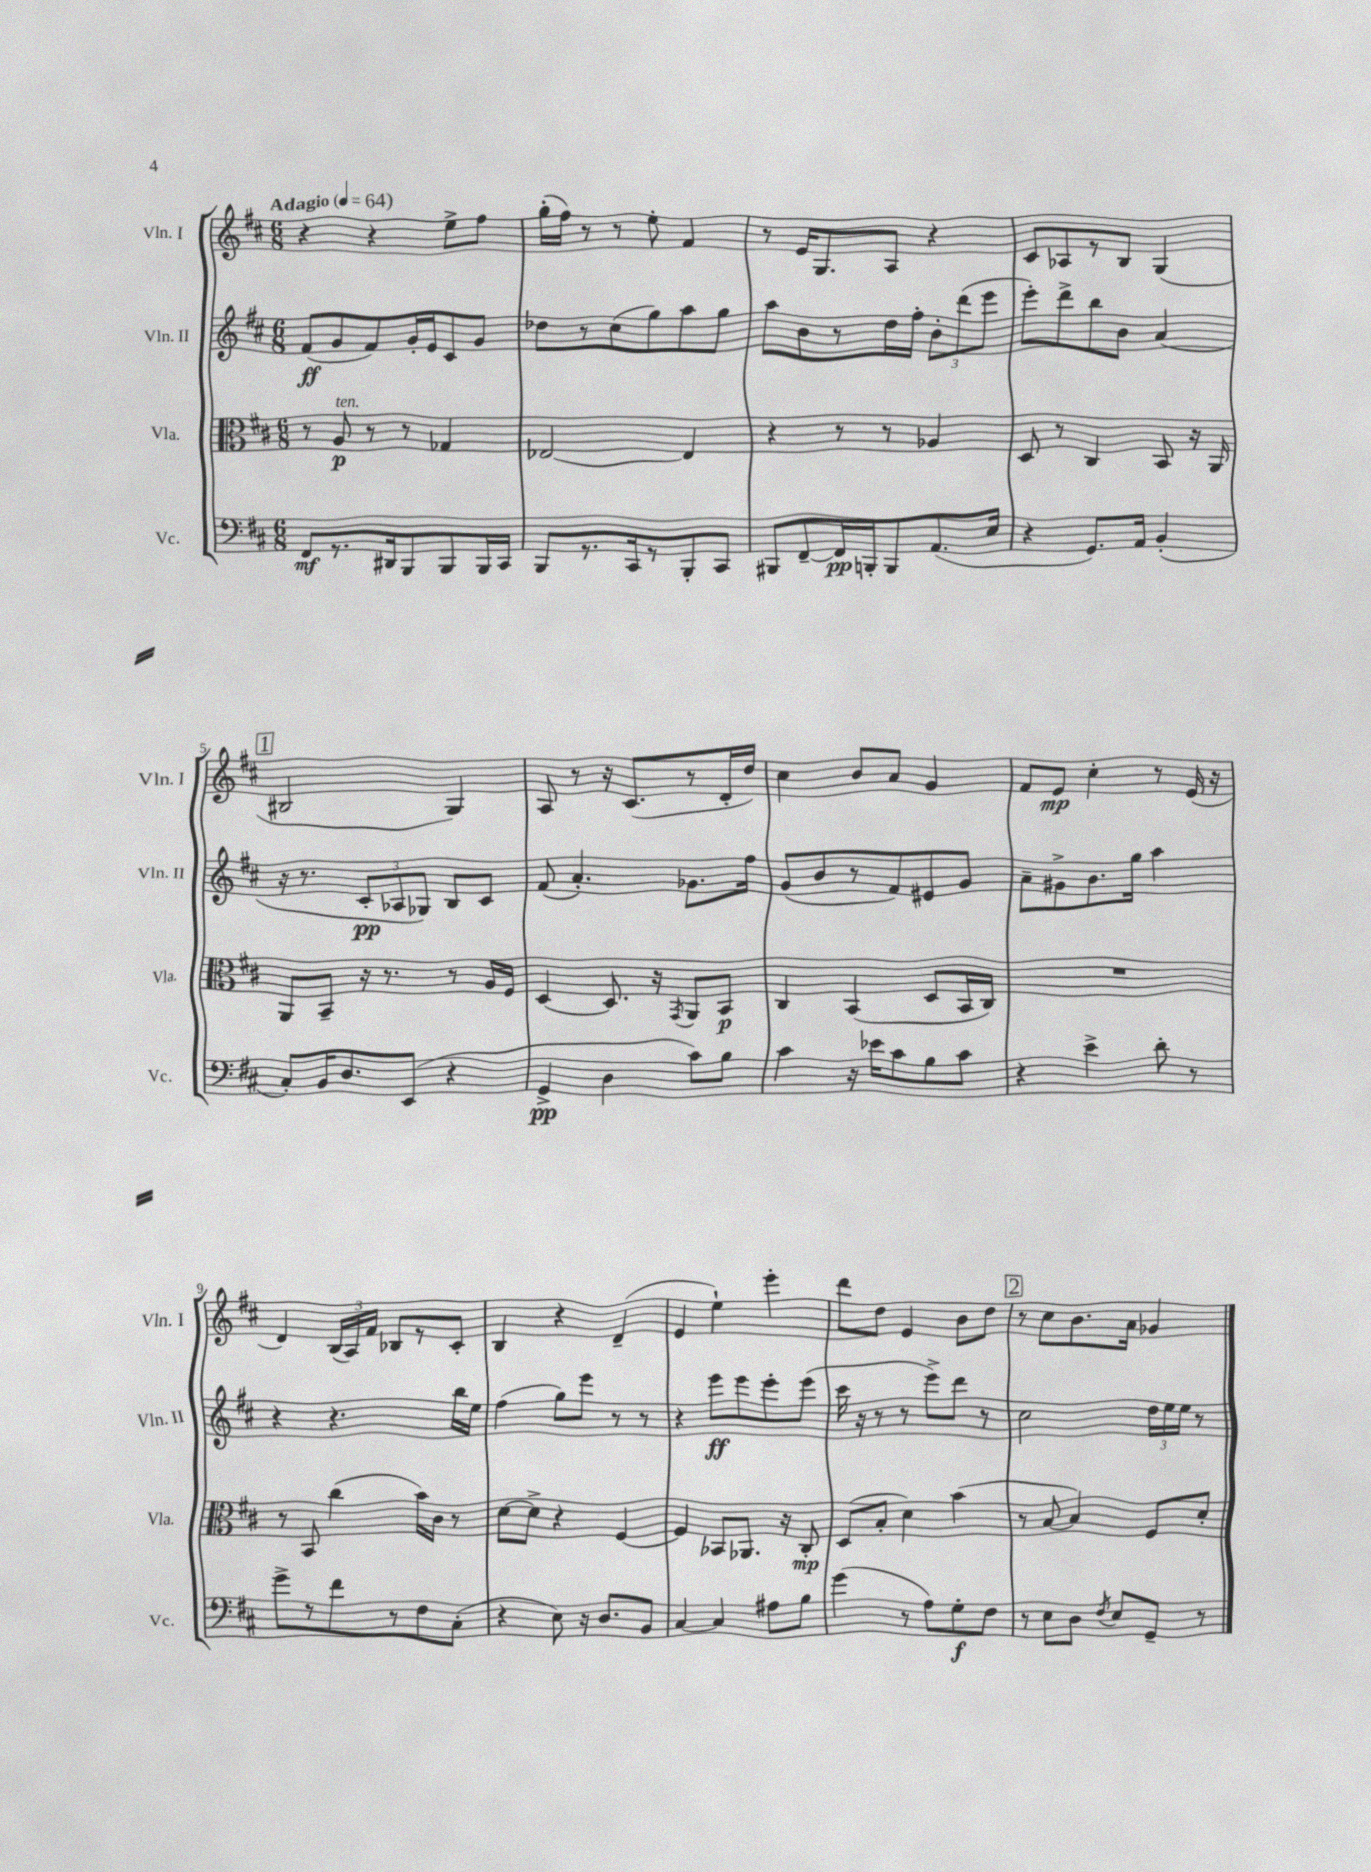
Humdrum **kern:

**kern	**dynam	**kern	**dynam	**kern	**dynam	**kern	**dynam
*part4	*part4	*part3	*part3	*part2	*part2	*part1	*part1
*staff4	*staff4	*staff3	*staff3	*staff2	*staff2	*staff1	*staff1
*I"Vc.	*	*I"Vla.	*	*I"Vln. II	*	*I"Vln. I	*
*I'Vc.	*	*I'Vla.	*	*I'Vln. II	*	*I'Vln. I	*
*clefF4	*	*clefC3	*	*clefG2	*	*clefG2	*
*k[f#c#]	*	*k[f#c#]	*	*k[f#c#]	*	*k[f#c#]	*
*M6/8	*	*M6/8	*	*M6/8	*	*M6/8	*
*MM64	*	*MM64	*	*MM64	*	*MM64	*
=1	=1	=1	=1	=1	=1	=1	=1
!	!	!	!	!	!	!LO:TX:a:B:t=Adagio	!
8FF#/L	mf	8r	.	(8f#/L	ff	4r	.
!	!	!LO:TX:a:i:t=ten.	!	!	!	!	!
8.r	.	8A/	p	8g/	.	.	.
.	.	8r	.	8f#/)	.	4r	.
16DD#X/k	.	.	.	.	.	.	.
8BBB/	.	8r	.	16g'/L	.	.	.
.	.	.	.	16e/J	.	.	.
8BBB/	.	4G-X/	.	8c#/	.	8ee^\L	.
16BBB/L	.	.	.	8g/J	.	8ff#\J	.
16CC#/JJ	.	.	.	.	.	.	.
=2	=2	=2	=2	=2	=2	=2	=2
8BBB/L	.	[2E-X/	.	8dd-X\L	.	(16gg'\LL	.
.	.	.	.	.	.	16ff#\JJ)	.
8.r	.	.	.	8r	.	8r	.
.	.	.	.	(8cc#\	.	8r	.
16CC#/k	.	.	.	.	.	.	.
8r	.	.	.	8gg\)	.	8ee'\	.
8BBB'/	.	4E-/]	.	8aa\	.	4f#/	.
8CC#/J	.	.	.	8gg\J	.	.	.
=3	=3	=3	=3	=3	=3	=3	=3
8BBB#X/L	.	4r	.	8aa\L	.	8r	.
[8FF#~/	.	.	.	8b\	.	16e/KL	.
.	.	.	.	.	.	8.G/	.
16FF#/L]	pp	8r	.	8r	.	.	.
16BBBn'/J	.	.	.	.	.	.	.
8BBB/	.	8r	.	16dd\L	.	8A/J	.
.	.	.	.	16ff#'\JJ	.	.	.
(8.AA/	.	4A-X/	.	12b'\L	.	4r	.
.	.	.	.	(12ddd\	.	.	.
.	.	.	.	12eee\J	.	.	.
16E/Jk	.	.	.	.	.	.	.
=4	=4	=4	=4	=4	=4	=4	=4
4r	.	8D/	.	8eee'\L)	.	8c#/L	.
.	.	8r	.	8ddd^\	.	8A-X/	.
8.GG/L)	.	4C#/	.	8bb\	.	8r	.
.	.	.	.	8b\J	.	8B/J	.
16AA/Jk	.	.	.	.	.	.	.
(4BB'/	.	8BB/	.	(4a/	.	(4G/	.
.	.	16r	.	.	.	.	.
.	.	16AA/	.	.	.	.	.
!!LO:LB:g=z
!!LO:REH:place=s1:t=1
=5	=5	=5	=5	=5	=5	=5	=5
8C#'/L)	.	8AA/L	.	16r	.	2B#X/	.
.	.	.	.	8.r	.	.	.
16BB/K	.	8BB~/J	.	.	.	.	.
8.D/	.	.	.	.	.	.	.
.	.	16r	.	12c#'/L	pp	.	.
.	.	8.r	.	.	.	.	.
.	.	.	.	12A-X/	.	.	.
(8EE/J	.	.	.	.	.	.	.
.	.	.	.	12G-X/J)	.	.	.
4r	.	8r	.	8B/L	.	4G/)	.
.	.	16A/LL	.	8c#/J	.	.	.
.	.	16F#/JJ	.	.	.	.	.
=6	=6	=6	=6	=6	=6	=6	=6
4GG^/	pp	[4D/	.	(8f#/	.	8A/	.
.	.	.	.	4.a'/)	.	8r	.
4D\	.	8.D/]	.	.	.	16r	.
.	.	.	.	.	.	(8.c#/L	.
.	.	16r	.	.	.	.	.
.	.	8qGG/	.	.	.	.	.
8c#\L)	.	8AA/L	.	8.g-X\L	.	8r	.
8B\J	.	8BB/J	p	.	.	16d'/L	.
.	.	.	.	16ff#\Jk	.	16dd/JJ)	.
=7	=7	=7	=7	=7	=7	=7	=7
4c#\	.	4C#/	.	(8g/L	.	4cc#\	.
.	.	.	.	8b/	.	.	.
16r	.	(4BB/	.	8r	.	8b/L	.
16e-X\KL	.	.	.	.	.	.	.
8c#\	.	.	.	8f#/)	.	8a/J	.
8B\	.	8D/L	.	8e#X/	.	4g/	.
8c#\J	.	16BB/L	.	8g/J	.	.	.
.	.	16C#/JJ)	.	.	.	.	.
=8	=8	=8	=8	=8	=8	=8	=8
4r	.	2.r	.	8a~\L	.	8f#/L	.
.	.	.	.	8g#X^\	.	8e/J	mp
4e^\	.	.	.	8.b\	.	4cc#'\	.
.	.	.	.	16gg\Jk	.	.	.
8d'\	.	.	.	4aa\	.	8r	.
8r	.	.	.	.	.	(16e/	.
.	.	.	.	.	.	16r	.
!!LO:LB:g=z
=9	=9	=9	=9	=9	=9	=9	=9
8g^\L	.	8r	.	4r	.	4d/)	.
8r	.	8BB/	.	.	.	.	.
8f#\	.	(4cc#\	.	4.r	.	(24B/LL	.
.	.	.	.	.	.	24A/)	.
.	.	.	.	.	.	24f#/JJ	.
8r	.	.	.	.	.	8B-X/L	.
8F#\	.	16b\LL)	.	.	.	8r	.
.	.	16c#\JJ	.	.	.	.	.
(8C#'\J	.	8r	.	16bb\LL	.	8c#'/J	.
.	.	.	.	16ee\JJ	.	.	.
=10	=10	=10	=10	=10	=10	=10	=10
4r	.	[8d\L	.	(4ff#\	.	4B/	.
.	.	8d^\J]	.	.	.	.	.
8E\)	.	4r	.	8gg\L)	.	4r	.
16r	.	.	.	8eee\J	.	.	.
8.D/L	.	.	.	.	.	.	.
.	.	[4F#/	.	8r	.	(4d~/	.
8BB/J	.	.	.	8r	.	.	.
=11	=11	=11	=11	=11	=11	=11	=11
[4C#/	.	4F#/]	.	4r	.	4e/	.
4C#/]	.	8BB-X/L	.	8eee\L	ff	4ee`\)	.
.	.	8.AA-X/J	.	8eee\	.	.	.
8A#X\L	.	.	.	8eee'\	.	4eee'\	.
.	.	16r	.	.	.	.	.
8B\J	.	8C#'/	mp	(8eee\J	.	.	.
=12	=12	=12	=12	=12	=12	=12	=12
(4g\	.	(8D/L	.	16ccc#\	.	8ddd\L	.
.	.	.	.	16r	.	.	.
.	.	8B'/J	.	8r	.	8dd\J	.
8r	.	4d\)	.	8r	.	4e/	.
8A\L)	.	.	.	8eee^\L)	.	.	.
8G'\	f	(4b\	.	8ddd\J	.	8b\L	.
8F#\J	.	.	.	8r	.	8dd\J	.
!!LO:REH:place=s1:t=2
=13	=13	=13	=13	=13	=13	=13	=13
8r	.	8r	.	2cc#\	.	8r	.
8E\L	.	[8B/	.	.	.	8cc#\L	.
8D\J	.	4B/])	.	.	.	8.b\	.
8qF#/	.	.	.	.	.	.	.
8E/L	.	.	.	.	.	.	.
.	.	.	.	.	.	16a\Jk	.
8GG~/J	.	8F#/L	.	24dd\LL	.	4g-X/	.
.	.	.	.	24ee\	.	.	.
.	.	.	.	24ee\JJ	.	.	.
8r	.	8d'/J	.	8r	.	.	.
==	==	==	==	==	==	==	==
*-	*-	*-	*-	*-	*-	*-	*-
